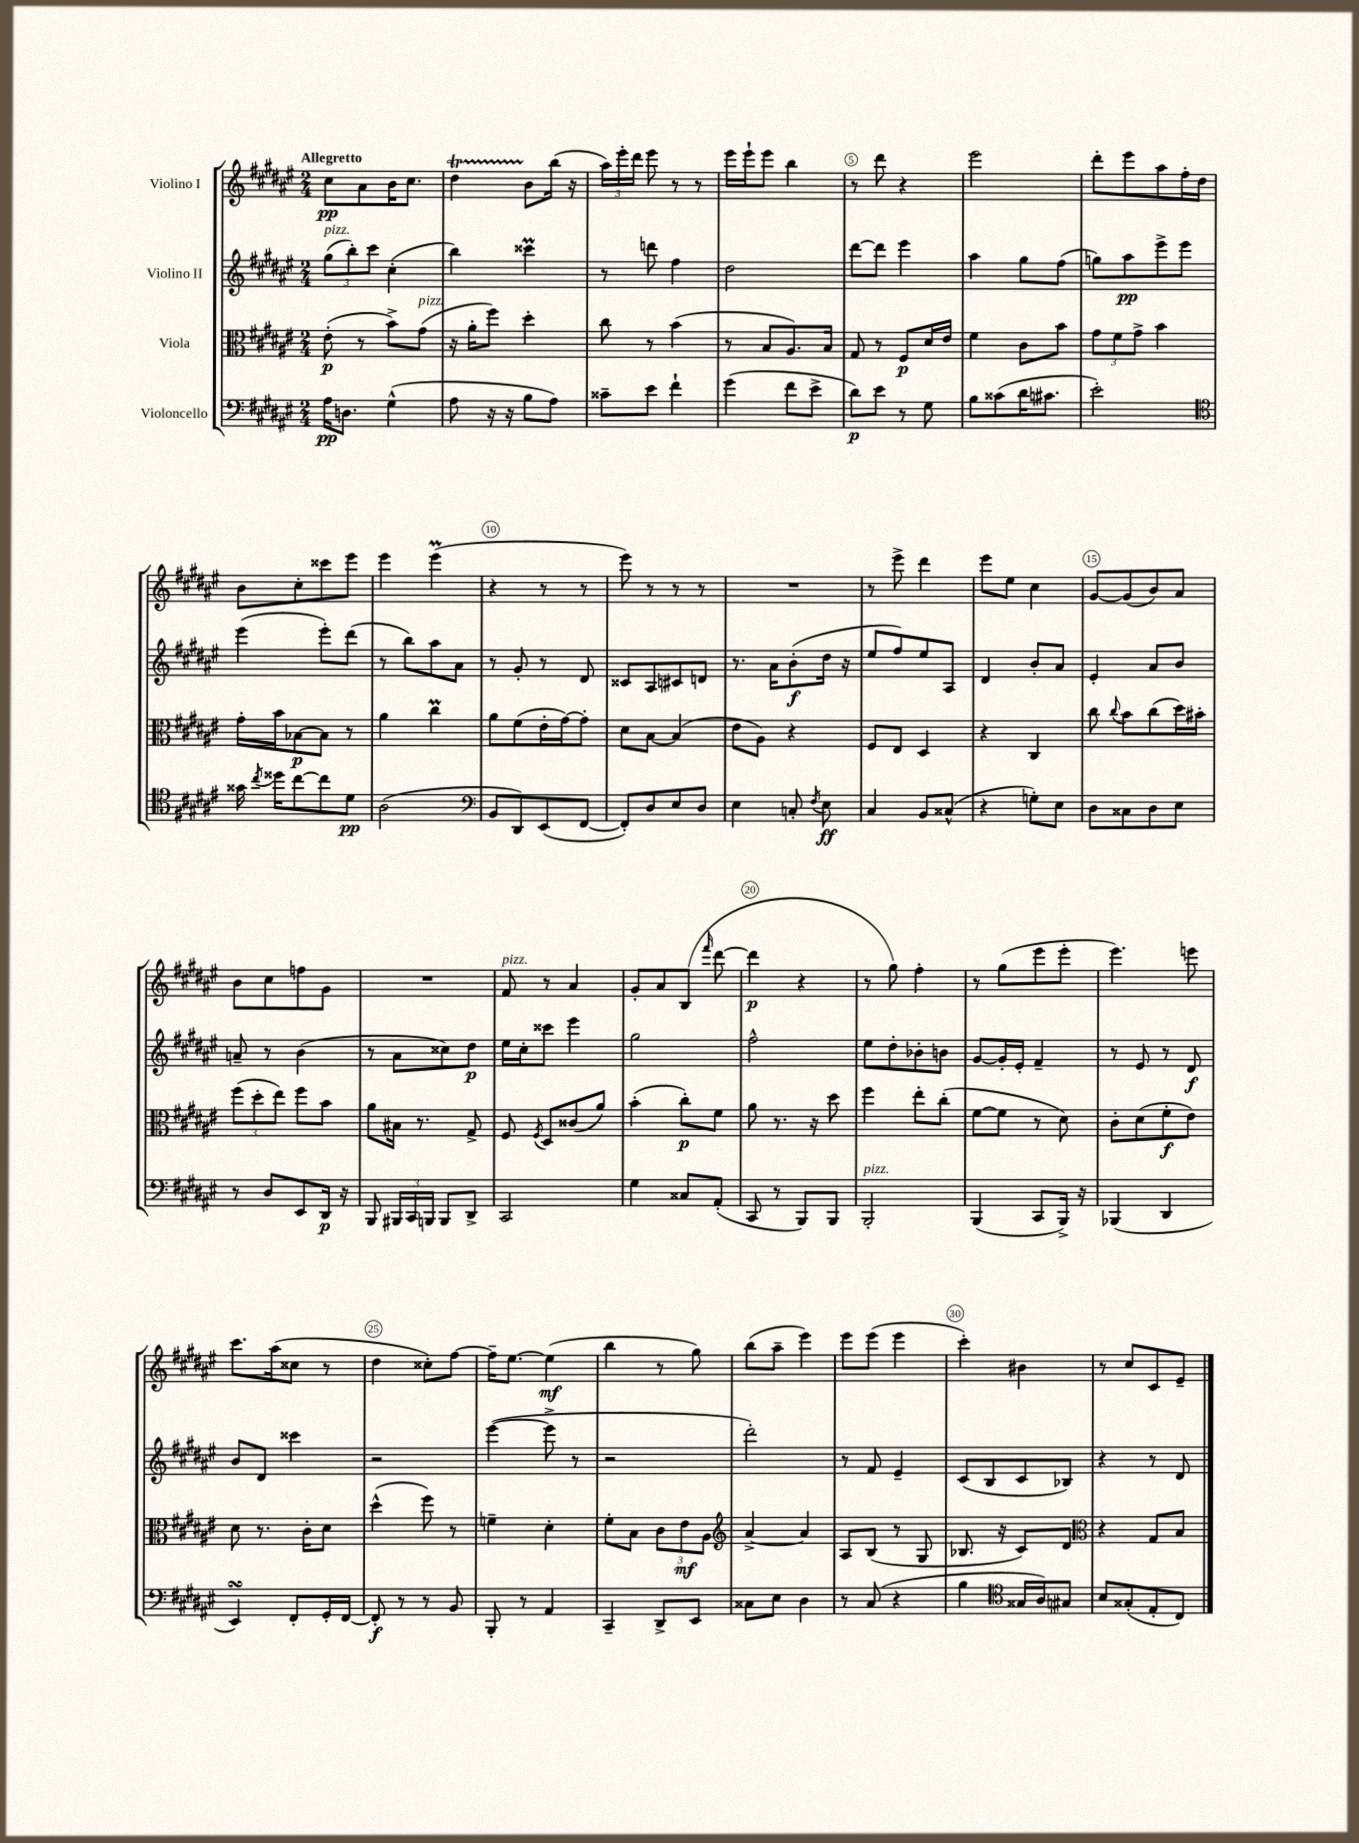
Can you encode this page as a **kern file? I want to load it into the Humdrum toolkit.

**kern	**kern	**kern	**kern
*staff4	*staff3	*staff2	*staff1
*clefF4	*clefC3	*clefG2	*clefG2
*k[f#c#g#d#a#e#]	*k[f#c#g#d#a#e#]	*k[f#c#g#d#a#e#]	*k[f#c#g#d#a#e#]
*M2/4	*M2/4	*M2/4	*M2/4
16A#\LK	(8e#'\	(12gg#\L	8cc#\L
8.D\J	.	.	.
.	.	12bb'\)	.
.	8r	.	8a#\
.	.	12ccc#\J	.
(4G#^^\	8b^\L)	(4cc#'\	16b\K
.	.	.	8.cc#\J
.	(8g#\J	.	.
=	=	=	=
8A#\	16r	4bb\)	4dd#\
.	16a#'\LK	.	.
16r	8ff#\J)	.	.
16r	.	.	.
8B\L	4dd#'\	4ccc##\	8b\L
8A#\J)	.	.	(16bb\Jk
.	.	.	16r
=	=	=	=
8c##~\L	8cc#\	8r	24aa#\LL)
.	.	.	24eee#'\
.	.	.	24ddd#\JJ
8e#\J	8r	8ddd\	8eee#\
4f#`\	(4b\	4ff#\	8r
.	.	.	8r
=	=	=	=
(4g#\	8r	2dd#\	16eee#\LL
.	.	.	16eee#`\J
.	8B/L	.	8eee#\J
8f#\L	8.A#/)	.	4bb\
8e#^\J	.	.	.
.	16B/Jk	.	.
=	=	=	=
8d#\L)	8G#/	[8ddd#\L	8r
8e#\J	8r	8ddd#\]J	8ddd#\
8r	8F#/L	4eee#\	4r
8G#\	16d#/L	.	.
.	16e#/JJ	.	.
=	=	=	=
8B\L	4f#\	4aa#\	2eee#\
(8c##\	.	.	.
16d#\K	8c#\L	8gg#\L	.
8.c#\J	.	.	.
.	8b\J	(8ff#\J	.
=	=	=	=
2e#'\)	12g#\L	8gg\L)	8ddd#'\L
.	12f#\	.	.
.	.	8aa#\	8eee#\
.	12g#^\J	.	.
.	4b\	8eee#^\	8aa#\
.	.	8eee#\J	16ff#'\L
.	.	.	16dd#\JJ
=	=	=	=
*clefC4	*	*	*
16g##\	16g#'\LL	(4eee#\	8b\L
8qcc#/	.	.	.
16dd##\LK	16b\J	.	.
[8cc#\	[8B-\	.	8cc#'\
8cc#\]	8B-\]J	8eee#'\L)	8ccc##\
8d#\J	8r	(8ddd#\J	8eee#\J
=	=	=	=
(2A#\	4a#\	8r	4eee#\
.	.	8bb\L)	.
.	4cc#\	8aa#\	(4eee#\
.	.	8a#\J	.
=	=	=	=
*clefF4	*	*	*
8BB/L	8a#\L	8r	4r
8DD#/)	(8f#\	8g#'/	.
(8EE#/	16e#'\L	8r	8r
.	[16g#\J)	.	.
[8FF#/J	8g#'\]J	8d#/	8r
=	=	=	=
8FF#'/]L)	8d#\L	8c##/L	8eee#\)
8D#/	[8B\J	8A#/	8r
8E#/	(4B/]	8c#/	8r
8D#/J	.	8d/J	8r
=	=	=	=
4E#\	8e#\L	8.r	2r
.	8A#\J)	.	.
.	.	16a#\LK	.
8C'/	4r	(8b'\	.
8qF#/	.	.	.
8E#\	.	16dd#\Jk	.
.	.	16r	.
=	=	=	=
4C#/	8F#/L	8ee#/L	8r
.	8E#/J	8ff#/)	8eee#^\
8BB/L	4D#/	8ee#/	4ddd#\
(8C##^^/J	.	8A#/J	.
=	=	=	=
4r	4r	4d#/	8eee#\L
.	.	.	8ee#\J
8G'\L)	4C#/	8b'/L	4cc#\
8E#\J	.	8a#/J	.
=	=	=	=
8D#\L	8cc#\	4e#'/	[8g#/L
.	8qqcc#/	.	.
8C##\	8b\L	.	(8g#/]
8D#\	(8cc#\	8a#/L	8b/)
8E#\J	16dd#\L)	8b/J	8a#/J
.	16b#'\JJ	.	.
=	=	=	=
8r	(12ff#\L	8a~/	8b\L
.	12dd#'\	.	.
8D#/L	.	8r	8cc#\
.	12ee#\J)	.	.
8EE#/	8ff#\L	(4b\	8ff\
16DD#/Jk	8b\J	.	8g#\J
16r	.	.	.
=	=	=	=
8BBB/	8a#\L	8r	2r
24BBB#/LL	16B#\Jk	8a#\L	.
24CC#/	.	.	.
.	8.r	.	.
24BBB/JJ	.	.	.
8BBB/L	.	8cc##\)	.
8DD#^/J	8G#^/	8dd#\J	.
=	=	=	=
2CC#/	8F#/	16ee#\LL	8f#/
.	.	16cc#'\J	.
.	8qF#/	.	.
.	8D#/L	8ccc##\J	8r
.	(8c##/	4eee#\	4a#/
.	8a#/J)	.	.
=	=	=	=
4G#\	(4b'\	2gg#\	8g#'/L
.	.	.	8a#/
8C##/L	8cc#'\L)	.	(8B/J
.	.	.	16qqfff#/
(8AA#'/J	8f#\J	.	[8ddd#\
=	=	=	=
8CC#/	8a#\	2ff#^^\	4ddd#\]
8r	8.r	.	.
8BBB/L)	.	.	4r
.	16r	.	.
8BBB/J	8dd#\	.	.
=	=	=	=
2BBB'/	4ff#\	8ee#\L	8r
.	.	8dd#'\	8gg#\)
.	8ee#'\L	8b-'\	4ff#'\
.	(8cc#'\J	8b\J	.
=	=	=	=
(4BBB/	[8f#\L	[8g#/L	8r
.	8f#\]J	16g#'/]L	(8gg#\L
.	.	16e#'/JJ	.
8CC#/L	8r	4f#~/	8eee#\
16BBB^/Jk)	8d#\)	.	8eee#'\J
16r	.	.	.
=	=	=	=
(4BBB-/	8c#'\L	8r	4.eee#\)
.	(8d#\	8e#/	.
4DD#/	8f#'\	8r	.
.	8e#\J)	8d#/	8eee\
=	=	=	=
4EE#/)	8d#\	8b/L	8.ccc#\L
.	8.r	8d#/J	.
.	.	.	(16aa#\k
8FF#'/L	.	4ccc##\	8cc##\J
.	16c#'\LK	.	.
16GG#'/L	8d#\J	.	8r
[16FF#/JJ	.	.	.
=	=	=	=
8FF#'/]	(4dd#^^\	2r	4dd#\
8r	.	.	.
8r	8ff#\)	.	8cc##'\L)
8BB/	8r	.	[8ff#\J
=	=	=	=
8BBB'/	4f~\	([4eee#\	16ff#~\]LK
.	.	.	[8.ee#\J
8r	.	.	.
4AA#/	4d#'\	8eee#^\]	(4ee#\]
.	.	8r	.
=	=	=	=
4CC#~/	8f#'\L	2r	4bb\
.	8B\J	.	.
8DD#^/L	12c#\L	.	8r
.	12e#\	.	.
8EE#/J	.	.	8gg#\)
.	12A#\J	.	.
=	=	=	=
*	*clefG2	*	*
8C##\L	[4a#^/	2ddd#'\)	(8bb\L
8E#\J	.	.	8aa#~\J
4D#\	4a#/]	.	4eee#\)
=	=	=	=
8r	8A#/L	8r	8eee#\L
(8C#/	(8B/J	8f#/	(8eee#\J
4r	8r	4e#~/	4eee#\
.	8G#/	.	.
=	=	=	=
4B\	8.B-/	(8c#/L	4ccc#'\)
.	.	8B/	.
.	16r	.	.
*clefC4	*	*	*
16G##/LL	8c#/L)	8c#/	4b#\
16A#/J)	.	.	.
8G#/J	8d#/J	8B-/J)	.
=	=	=	=
*	*clefC3	*	*
8B/L	4r	4r	8r
(8G##'/	.	.	8cc#/L
8E#'/	8G#/L	8r	8c#/
8C#/J)	8B/J	8d#/	8e#~/J
==	==	==	==
*-	*-	*-	*-
